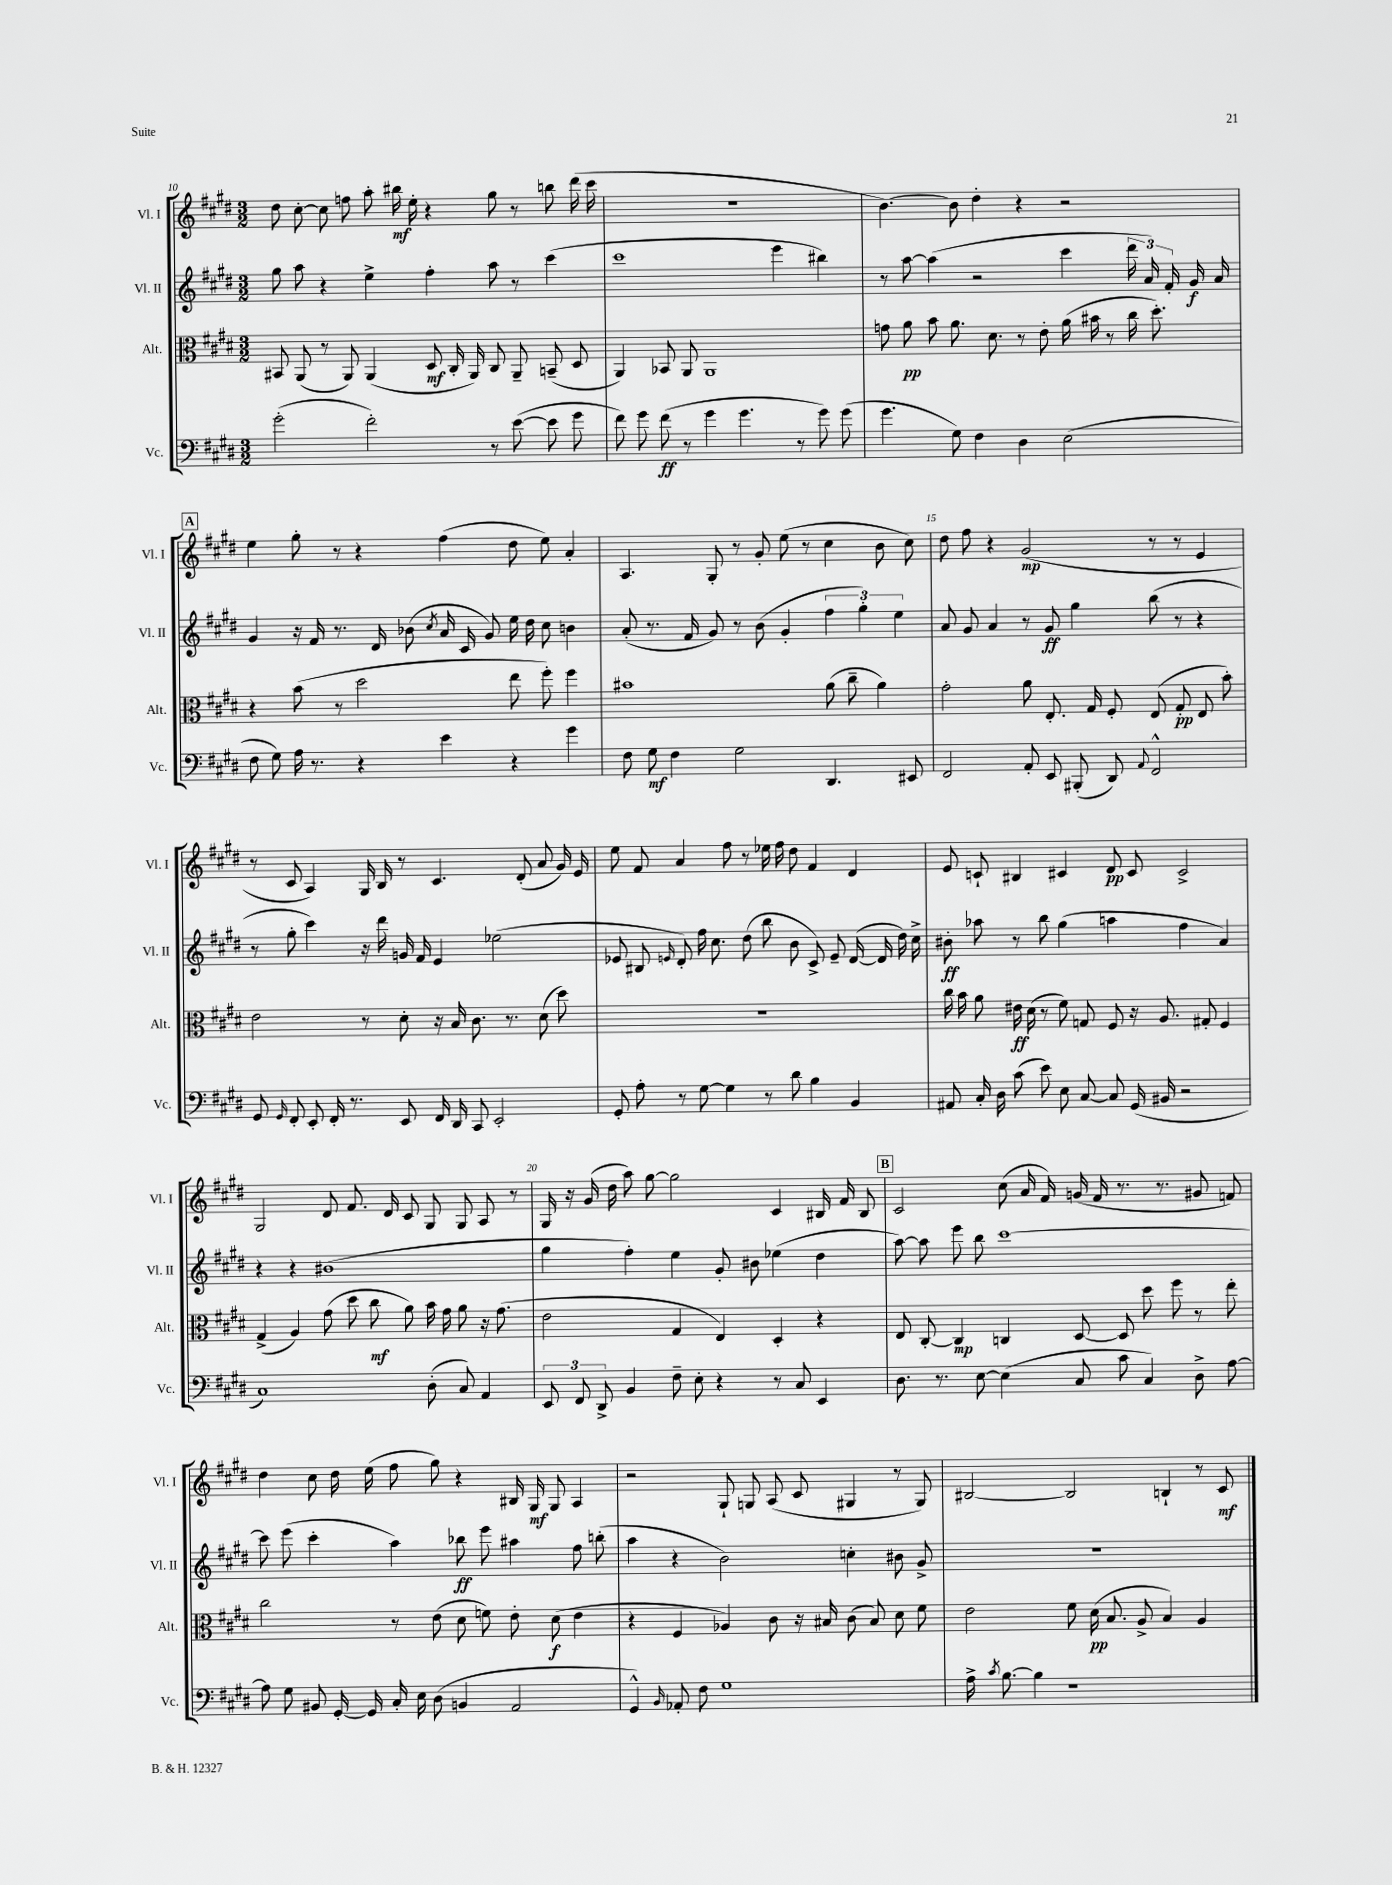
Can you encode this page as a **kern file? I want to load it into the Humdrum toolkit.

**kern	**kern	**kern	**kern
*staff4	*staff3	*staff2	*staff1
*clefF4	*clefC3	*clefG2	*clefG2
*k[f#c#g#d#]	*k[f#c#g#d#]	*k[f#c#g#d#]	*k[f#c#g#d#]
*M3/2	*M3/2	*M3/2	*M3/2
(2g#'	8BB#	8gg#	8dd#
.	(8AA	8aa	[8cc#'
.	8r	4r	8cc#]
.	8AA)	.	8ff
2f#')	(4AA	4ee^	8aa'
.	.	.	16bb#
.	.	.	16ee'
.	8D#	4ff#'	4r
.	16C#'	.	.
.	16AA)	.	.
8r	8C#	8aa	8gg#
([8e	8AA~	8r	8r
8e]	(8BB~	(4ccc#	8bb
8g#	8D#	.	(16ddd#
.	.	.	16ccc#
=	=	=	=
8f#)	4AA)	1ccc#	1.r
8g#	.	.	.
(8f#	8BB-	.	.
8r	8AA	.	.
4g#	1AA	.	.
4.g#	.	.	.
.	.	4eee	.
8r	.	.	.
8g#)	.	4bb#)	.
(8g#	.	.	.
=	=	=	=
4.g#	8g	8r	[4.b)
.	8a	[8aa	.
.	8b	(4aa]	.
8G#)	8.a	.	8b]
4F#	.	2r	4dd#'
.	8.d#	.	.
4D#	8r	.	4r
.	8e'	.	.
(2E	(16a	4ccc#	2r
.	16b#	.	.
.	8r	.	.
.	16cc#	24ddd#	.
.	.	24a)	.
.	8.dd#')	.	.
.	.	24f#'	.
.	.	16g#	.
.	.	16a	.
=	=	=	=
8F#	4r	4g#	4ee
8G#)	.	.	.
16A	(8b	16r	8gg#'
8.r	.	16f#	.
.	8r	8.r	8r
4r	2dd#	.	4r
.	.	16d#	.
.	.	(8b-	.
.	.	8qcc#	.
4e	.	16a	(4ff#
.	.	16c#	.
.	.	8g#)	.
4r	8ee	16ee	8dd#
.	.	16dd#	.
.	8ff#')	8cc#	8ee)
4g#	4ff#	4b	4a'
=	=	=	=
8F#	1b#	(8a'	4.A
8G#	.	8.r	.
4F#	.	.	.
.	.	16f#	.
.	.	8g#)	8G#'
2G#	.	8r	8r
.	.	(8b	8g#'
.	.	4g#'	(8ee
.	.	.	8r
4.DD#	(8a	6ff#	4cc#
.	8cc#~	.	.
.	.	6gg#')	.
.	4a)	.	8b
.	.	6ee	.
8EE#	.	.	8cc#)
=	=	=	=
2FF#	2g#'	8a	8dd#
.	.	8g#	8ff#
.	.	4a	4r
8AA'	8a	8r	(2g#
8EE	8.E'	8g#	.
(8BBB#'	.	4gg#	.
.	16G#	.	.
8DD#)	8F#'	.	.
8qqAA	.	.	.
2FF#^^	(8E	(8bb	8r
.	8G#'	8r	8r
.	8E	4r	4e
.	8b')	.	.
=	=	=	=
8GG#	2e	8r	8r
16qqGG#	.	.	.
8FF#'	.	8gg#'	8c#
8EE'	.	4ccc#)	4A)
16FF#'	.	.	.
8.r	.	.	.
.	8r	16r	16G#
.	.	16ddd#	16B
8EE	8d#'	16g	8r
.	.	16f#	.
16FF#	16r	4e	4.c#
16DD#	16B	.	.
8CC#	8.c#	.	.
2EE'	.	(2ee-	.
.	8.r	.	.
.	.	.	(8d#'
.	(8d#	.	8a
.	8dd#)	.	16g#)
.	.	.	16e
=	=	=	=
8GG#'	1.r	8e-	8ee
8A'	.	8B#	8f#
.	.	16qqe	.
8r	.	8d#')	4a
[8G#	.	16ff#	.
.	.	8.cc#	.
4G#]	.	.	8ff#
.	.	(8dd#	8r
8r	.	8bb	16ee-
.	.	.	16ff#
8d#	.	8b	8dd#
4B	.	8c#^)	4f#
.	.	8e~	.
4BB	.	([16d#	4d#
.	.	16d#]	.
.	.	16dd#)	.
.	.	16cc#^	.
=	=	=	=
8AA#	16cc#	8b#'	8e
.	16b	.	.
16C#'	8a	8aa-	8c`
16D#	.	.	.
(8c#	16e#	8r	4B#
.	(16d#	.	.
8e)	8r	8bb	.
8E	8f#)	(4gg#	4c#
[8C#	8G	.	.
8C#]	8F#	4aa	8d#
(16GG#	16r	.	8c#
16BB#	8.A	.	.
2r	.	4ff#	2c#^
.	8G#'	.	.
.	4F#	4a)	.
=	=	=	=
1C#)	(4G#^	4r	2G#
.	4A)	4r	.
.	(8g#	(1b#	8d#
.	8dd#	.	8.f#
.	8cc#	.	.
.	.	.	16d#
.	8a)	.	8c#
(8D#'	16b	.	8G#
.	16g#	.	.
8C#)	8a	.	8G#
4AA	16r	.	8A
.	(8.g#	.	.
.	.	.	8r
=	=	=	=
12EE	2e	4gg#	16G#
.	.	.	16r
12FF#	.	.	.
.	.	.	(16g#
12DD#^	.	.	.
.	.	.	16dd#
4BB	.	4ff#')	8aa)
.	.	.	[8gg#
8F#~	4G#	4ee	2gg#]
8E'	.	.	.
4r	4E)	8g#'	.
.	.	8b#	.
8r	4D#'	(4ee-	4c#
8C#	.	.	.
4EE	4r	4dd#	16B#
.	.	.	16f#
.	.	.	8B#
=	=	=	=
8.D#	8E	[8aa)	2c#
.	[8C#'	8aa]	.
8.r	.	.	.
.	4C#]	8eee	.
[8E	.	8bb	.
(4E]	4C	[1ccc#	(8cc#
.	.	.	16a
.	.	.	16f#)
8C#	[8D#	.	(16g
.	.	.	16f#
8c#	8D#]	.	8.r
4C#)	8dd#	.	.
.	.	.	8.r
.	8ff#	.	.
8D#^	8r	.	8g#
[8A	8ee'	.	8f)
=	=	=	=
8A]	2cc#	8ccc#]	4dd#
8G#	.	(8eee	.
8BB#	.	4ccc#'	8cc#
[16GG#'	.	.	16dd#
16GG#]	.	.	(16ee
16C#'	8r	4aa)	8ff#
16E	.	.	.
(8D#	(8e	.	8gg#)
4BB	8d#	8bb-	4r
.	8f)	8eee	.
2AA	8e'	4aa#	16B#
.	.	.	16G#
.	(8d#	.	8G#
.	4e	8ff#	4A
.	.	(8bb'	.
=	=	=	=
4GG#^^)	4r	4aa	2r
16qqBB	.	.	.
8AA-'	4F#	4r	.
8F#	.	.	.
1G#	4A-)	2b)	8G#`
.	.	.	8G
.	8c#	.	(8A
.	16r	.	8c#
.	16B#	.	.
.	(8c#	4cc'	4G#
.	8B#)	.	.
.	8d#	8b#	8r
.	8f#	8g#^	8G#)
=	=	=	=
16A^	2e	1.r	[2B#
8qc#	.	.	.
[8.B	.	.	.
4B]	.	.	.
1r	8f#	.	2B#]
.	(16d#	.	.
.	8.B	.	.
.	8A^	.	.
.	4B)	.	4B`
.	4A	.	8r
.	.	.	8c#
==	==	==	==
*-	*-	*-	*-
